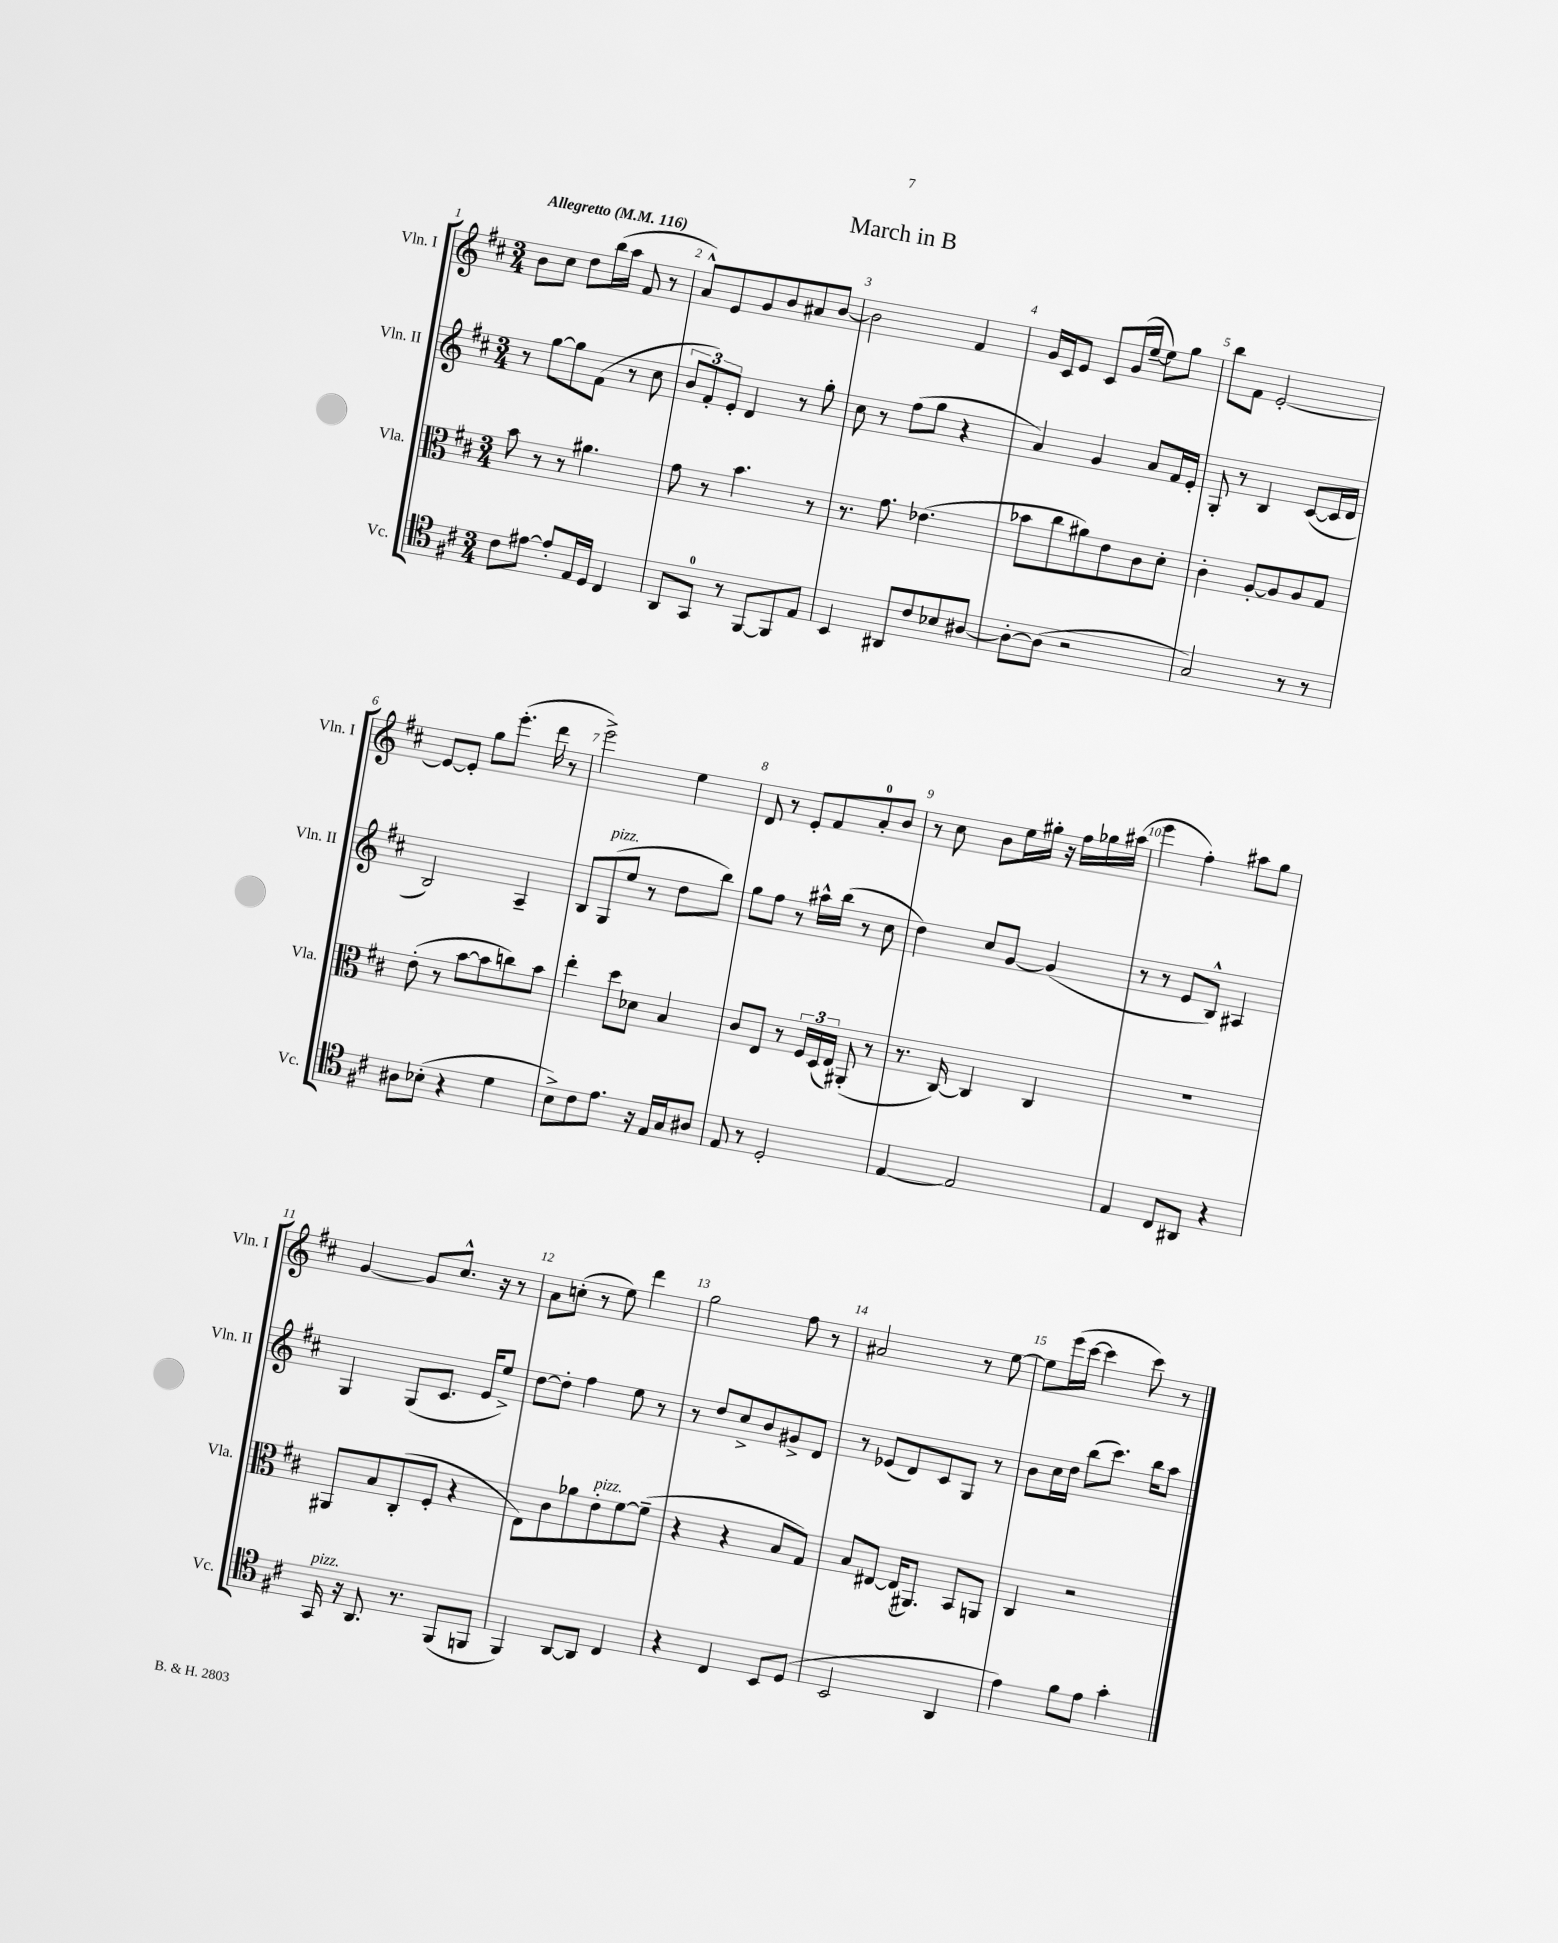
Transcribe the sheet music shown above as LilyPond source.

\header { title = "March in B" }
<<
\new StaffGroup <<
\new Staff = "s0" \with { instrumentName = "Vln. I" shortInstrumentName = "Vln. I" } {
    \clef treble \key d \major \numericTimeSignature \time 3/4 \tempo "Allegretto" 4 = 116
    b'8 cis''8 d''8 b''16( a''16 fis'8 r8 |
    a'8-^) e'8 g'8 b'8 ais'8 b'8~ |
    b'2 fis'4 |
    g'16 cis'16 e'8 cis'8 g'16( e''16~-- e''8) g''8 |
    b''8 fis'8 e'2~-. |
    e'8~ e'8-. g''8 e'''8.-.( d'''16 r8 |
    e'''2->) e''4 |
    d'8 r8 e'8-. fis'8 a'8-0-. b'8 |
    r8 cis''8 b'8 e''16 gis''16-. r16 fis''16 ges''16 ais''16( |
    e'''4 fis''4-.) ais''8 g''8 |
    g'4~ g'8 cis''8.-^ r16 r8 |
    a'8 c''8-.( r8 e''8) d'''4 |
    g''2 fis''8 r8 |
    ais'2 r8 e''8~ |
    e''8 e'''16( cis'''16~ cis'''4 cis'''8) r8 \bar "|." |
}
\new Staff = "s1" \with { instrumentName = "Vln. II" shortInstrumentName = "Vln. II" } {
    \clef treble \key d \major \numericTimeSignature \time 3/4
    r8 g''8~ g''8 fis'8( r8 cis''8 |
    \tuplet 3/2 { b'8 fis'8-.) e'8-. } d'4 r8 g''8-. |
    cis''8 r8 fis''8( g''8 r4 |
    a'4) g'4 a'8 fis'16 e'16-. |
    g8-. r8 b4 cis'8~( cis'16 d'16 |
    b2) a4-- |
    b8 g8^\markup { \italic "pizz." }( e''8 r8 d''8 b''8) |
    g''8 fis''8 r8 ais''16-^ b''16( r8 cis''8 |
    d''4) cis''8 g'8~ g'4( |
    r8 r8 e'8 b8-^) ais4 |
    g4 g8( cis'8. e'16 e''8->) |
    d''8~ d''8-. fis''4 e''8 r8 |
    r8 d''8 cis''8-> b'8 gis'8-> d'8 |
    r8 ees'8( d'8) cis'8 g8 r8 |
    b'8 cis''16 d''16 b''8( cis'''8.) b''16 a''8 \bar "|." |
}
\new Staff = "s2" \with { instrumentName = "Vla." shortInstrumentName = "Vla." } {
    \clef alto \key d \major \numericTimeSignature \time 3/4
    b'8 r8 r8 ais'4. |
    g'8 r8 b'4. r8 |
    r8. g'8. ees'4.( |
    bes'8 cis''8 ais'8) e'8 cis'8 d'8-. |
    cis'4-. a8~-. a8 a8 g8 |
    e'8-.( r8 b'8~ b'8 c''8) b'8 |
    e''4-. d''8 des'8 b4 |
    cis'8 e8 r8 \tuplet 3/2 { fis16 d16( e16) } ais,8-.( r8 |
    r8. cis16~) cis4 cis4 |
    R2. |
    ais,8 b8 cis8-.( fis8-. r4 |
    e8) cis'8 aes'8 e'8-.^\markup { \italic "pizz." } fis'8~ fis'8--( |
    r4 r4 b8 g8) |
    b8 eis8~ eis16( ais,8.) b,8 a,8 |
    cis4 r2 \bar "|." |
}
\new Staff = "s3" \with { instrumentName = "Vc." shortInstrumentName = "Vc." } {
    \clef tenor \key d \major \numericTimeSignature \time 3/4
    cis'8 eis'8~ eis'8-. e16 d16 cis4 |
    a,8 g,8-0 r8 fis,8~ fis,8 e8 |
    b,4 ais,8 cis'8 bes8 ais8~ |
    ais8~-. ais8( r2 |
    g2) r8 r8 |
    ais8 bes8-.( r4 d'4 |
    b8->) cis'8 e'8. r16 e16 g16 ais8 |
    e8 r8 d2-. |
    e4~ e2 |
    e4 cis8 ais,8 r4 |
    g,16^\markup { \italic "pizz." } r16 a,8. r8. fis,8( f,8 |
    fis,4) a,8~ a,8 cis4 |
    r4 cis4 b,8 d8( |
    b,2 a,4 |
    e'4) fis'8 e'8 g'4-. \bar "|." |
}
>>
>>
\layout { \context { \Score \override BarNumber.break-visibility = ##(#f #t #t) barNumberVisibility = #all-bar-numbers-visible } }
